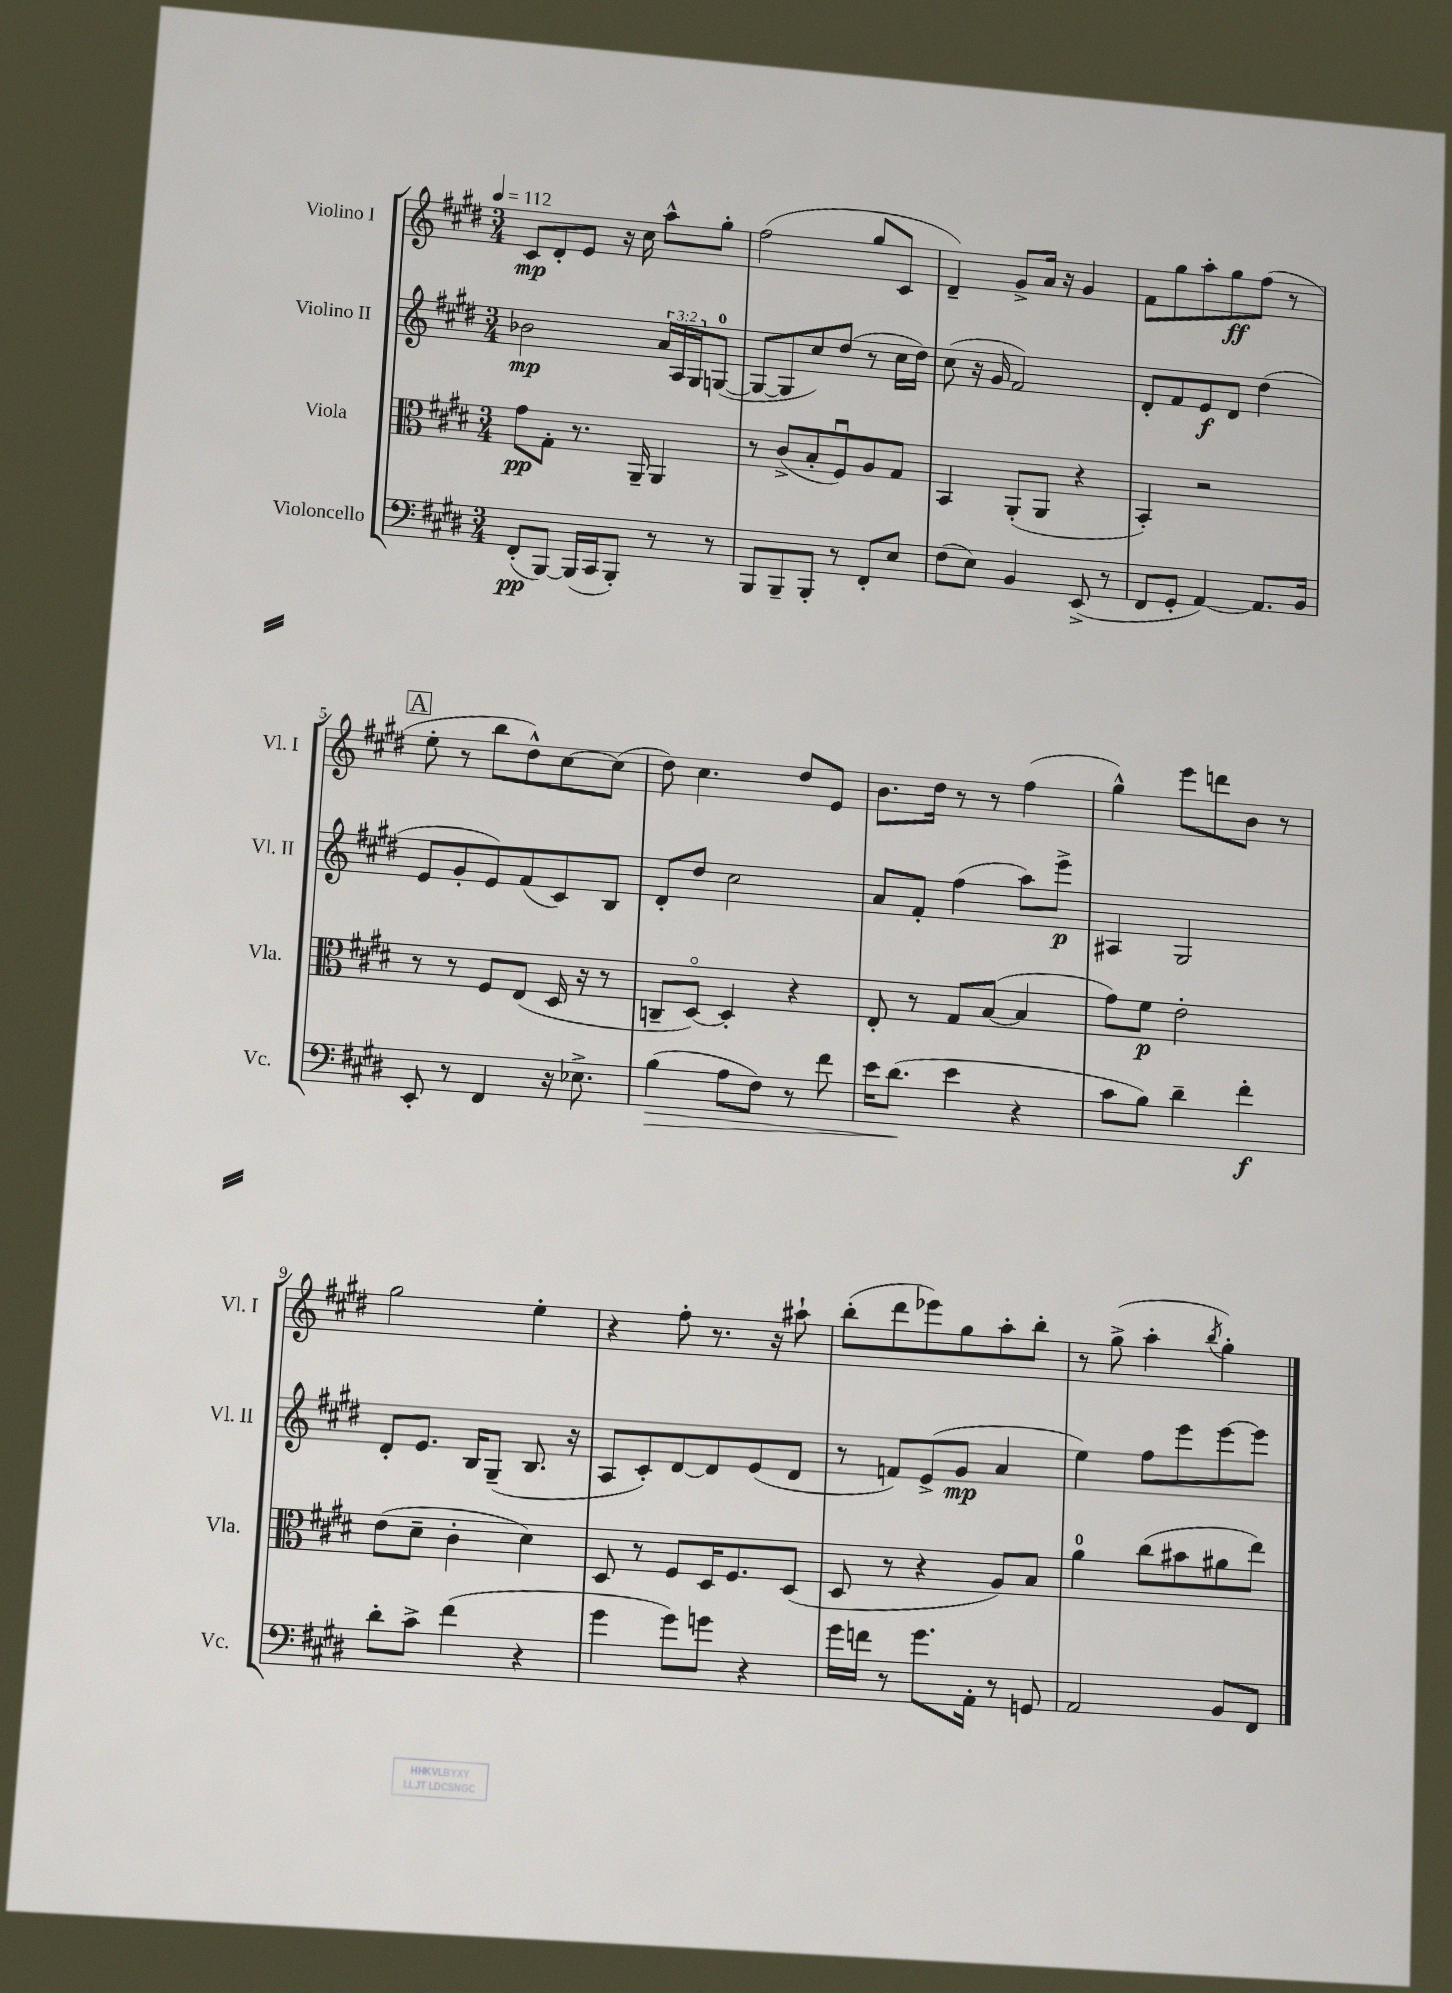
<<
\new StaffGroup <<
\new Staff = "s0" \with { instrumentName = "Violino I" shortInstrumentName = "Vl. I" } {
    \clef treble \key e \major \numericTimeSignature \time 3/4 \tempo 4 = 112
    cis'8\mp dis'8-. e'8 r16 cis''16 a''8-^ gis''8-. |
    fis''2( gis''8 cis'8 |
    dis'4--) gis'8-> a'16 r16 gis'4 |
    fis'8 gis''8 a''8-. gis''8\ff fis''8( r8 |
    \mark \markup { \box "A" } e''8-. r8 b''8 dis''8-^) cis''8~ cis''8( |
    dis''8) cis''4. dis''8 e'8 |
    b'8. dis''16 r8 r8 fis''4( |
    gis''4-^) e'''8 d'''8 b'8 r8 |
    gis''2 e''4-. |
    r4 fis''8-. r8. r16 ais''8-! |
    b''8-.( dis'''8 ees'''8) gis''8 a''8-. b''8-. |
    r8 gis''8->( a''4-. \acciaccatura { b''8 } gis''4-.) \bar "|." |
}
\new Staff = "s1" \with { instrumentName = "Violino II" shortInstrumentName = "Vl. II" } {
    \clef treble \key e \major \numericTimeSignature \time 3/4 \override Staff.TupletNumber.text = #tuplet-number::calc-fraction-text
    bes'2\mp \tuplet 3/2 { a'16 a16 gis16 } g8-0~( |
    g8~ g8 cis''8) dis''8( r8 cis''16 dis''16) |
    cis''8( r16 gis'16 fis'2) |
    dis'8-. fis'8 e'8\f dis'8 dis''4( |
    \mark \markup { \box "A" } e'8 gis'8-. e'8) fis'8( cis'8) b8 |
    dis'8-. dis''8 cis''2 |
    a'8 fis'8-. fis''4( a''8) e'''8->\p |
    ais4 gis2 |
    dis'8-. e'8. b16 gis8--( b8. r16 |
    a8 cis'8-.) dis'8~ dis'8 e'8( dis'8 |
    r8 f'8) e'8->( gis'8\mp a'4 |
    e''4) fis''8 e'''8 e'''8~ e'''8 \bar "|." |
}
\new Staff = "s2" \with { instrumentName = "Viola" shortInstrumentName = "Vla." } {
    \clef alto \key e \major \numericTimeSignature \time 3/4
    gis'8\pp gis8-. r8. a,16-- a,4 |
    r8 cis'8->( b8-. fis8\downbow) a8 gis8 |
    b,4 a,8-.( a,8 r4 |
    b,4-.) r2 |
    \mark \markup { \box "A" } r8 r8 fis8 e8( dis16 r16 r8 |
    c8-- dis8~\flageolet) dis4-. r4 |
    e8-. r8 gis8 b8~( b4 |
    gis'8) fis'8\p e'2-. |
    e'8( dis'8-- cis'4-. dis'4) |
    dis8 r8 fis8 dis16 fis8. dis8( |
    dis8 r8 r4 a8) b8 |
    a'4-0 cis''8( bis'8 ais'8 e''8) \bar "|." |
}
\new Staff = "s3" \with { instrumentName = "Violoncello" shortInstrumentName = "Vc." } {
    \clef bass \key e \major \numericTimeSignature \time 3/4
    fis,8-.\pp( b,,8~) b,,16( cis,16 b,,8-.) r8 r8 |
    b,,8 b,,8-- b,,8-. r8 fis,8-. e8 |
    fis8( e8) b,4 e,8->( r8 |
    fis,8 gis,8-. a,4~) a,8. b,16 |
    \mark \markup { \box "A" } e,8-. r8 fis,4 r16 ees8.-> |
    b4\>( a8 fis8) r8 fis'8 |
    e'16 dis'8.\!( e'4 r4 |
    cis'8 b8) dis'4-- fis'4-.\f |
    dis'8-. cis'8-> fis'4( r4 |
    gis'4 gis'8) g'8 r4 |
    gis'16 f'16 r8 gis'8. a,16-. r8 g,8 |
    a,2 b,8 fis,8 \bar "|." |
}
>>
>>
